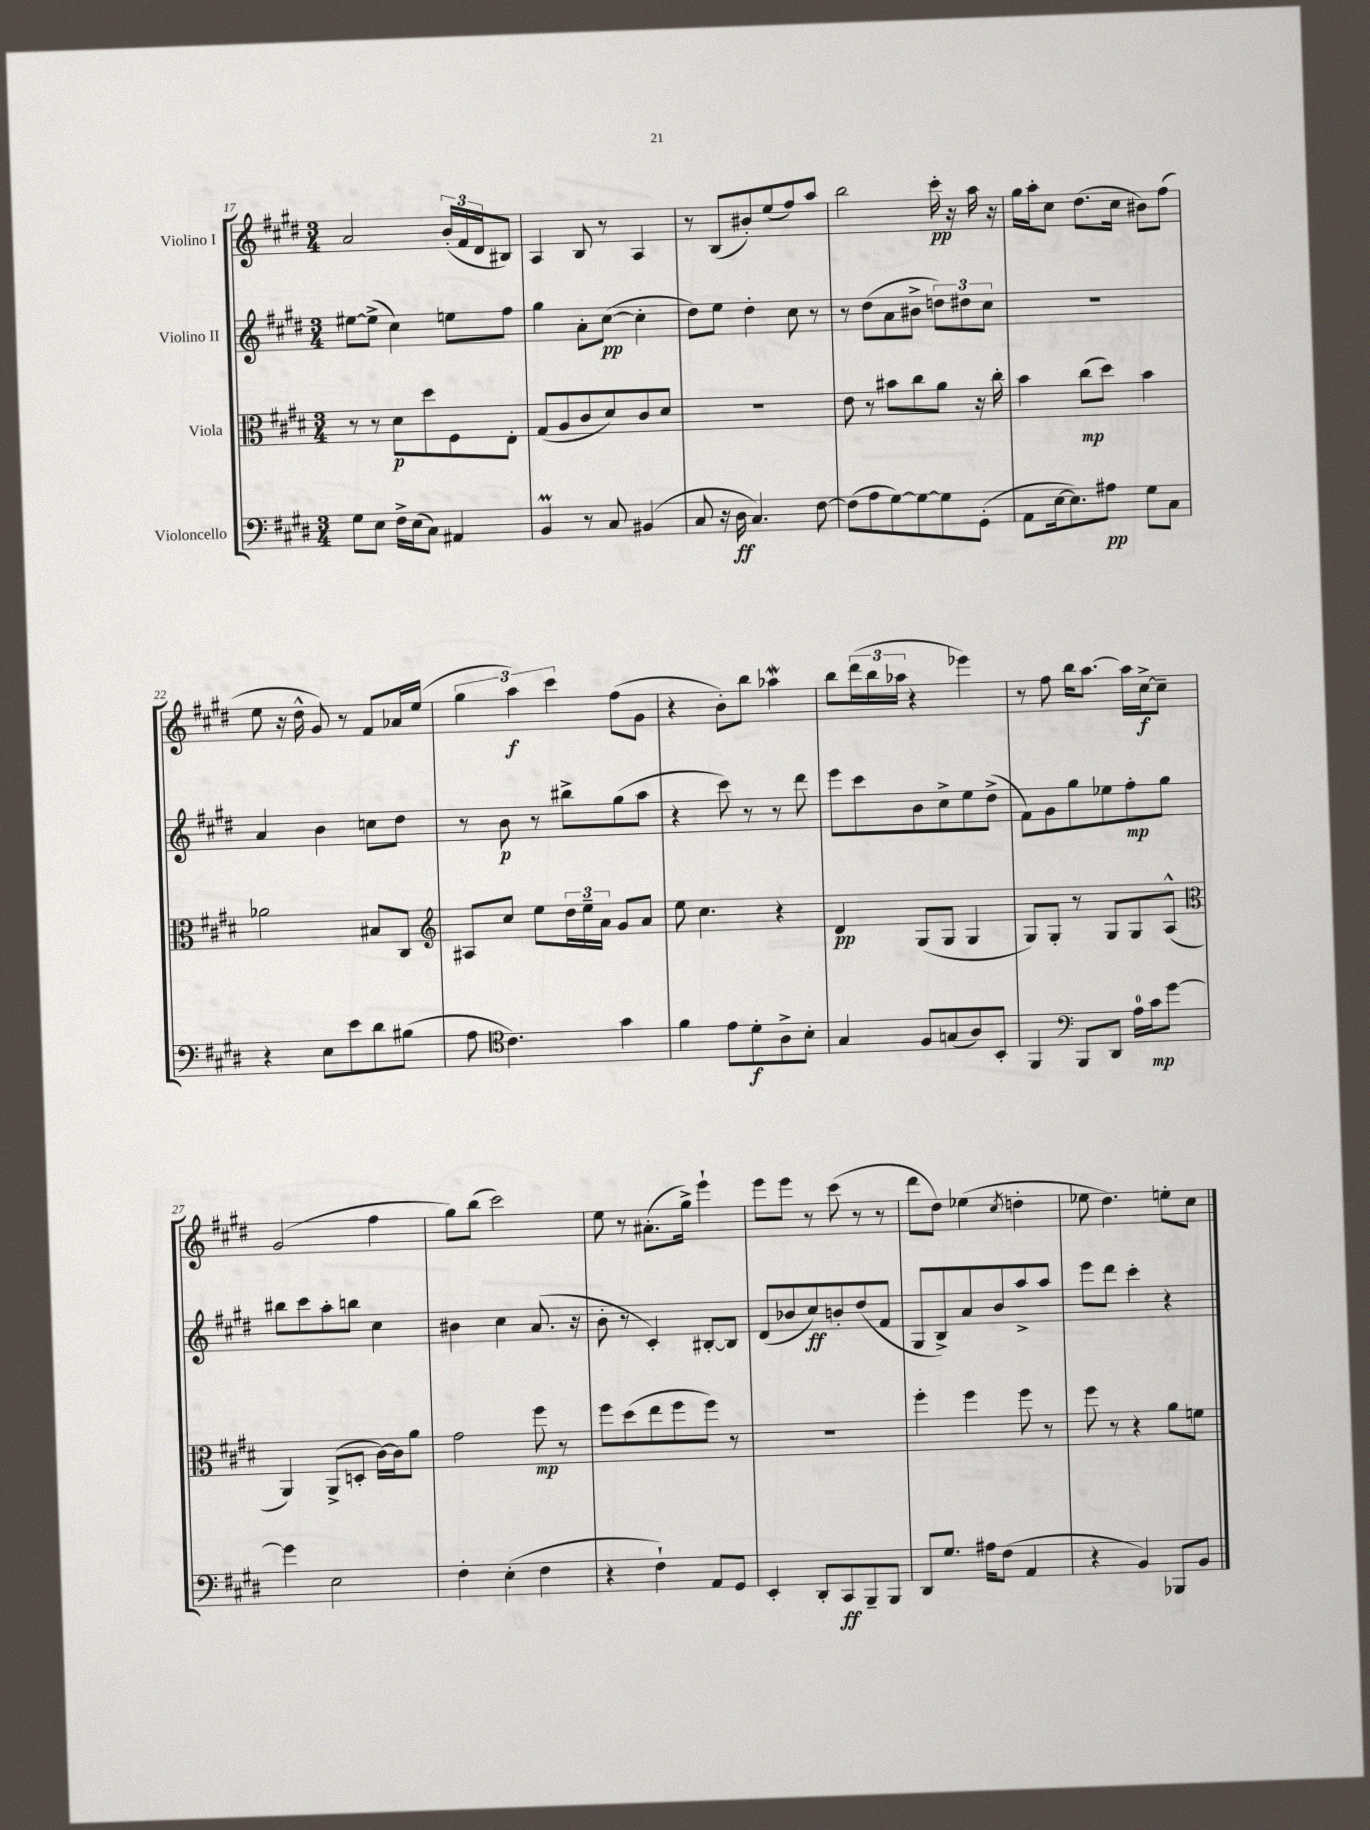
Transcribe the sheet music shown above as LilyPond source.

<<
\new StaffGroup <<
\new Staff = "s0" \with { instrumentName = "Violino I" } {
    \clef treble \key e \major \numericTimeSignature \time 3/4
    a'2 \tuplet 3/2 { b'16-.( fis'16 dis'16 } bis8) |
    a4 b8 r8 a4 |
    r8 b8( bis'8-.) e''8( fis''8) a''8 |
    b''2 cis'''16-.\pp r16 a''16 r16 |
    gis''16 a''16-. cis''8 dis''8.( cis''16 bis'8) fis''8( |
    e''8 r16 dis''16-^ gis'8) r8 fis'8 aes'16 e''16( |
    \tuplet 3/2 { gis''4 a''4\f) cis'''4 } fis''8( gis'8 |
    r4 b'8-.) b''8 aes''4\mordent |
    b''8 \tuplet 3/2 { dis'''16( b''16 aes''16 } r4 ees'''4) |
    r8 fis''8 b''16 a''8.~ a''16 cis''16~->\f cis''8-- |
    gis'2( fis''4 |
    gis''8) b''8( cis'''2) |
    e''8 r8 ais'8.-.( gis''16->) e'''4-! |
    e'''8 e'''8 r8 cis'''8( r8 r8 |
    dis'''8 dis''8) ees''4( \acciaccatura { cis''8 } d''4-. |
    ees''8 dis''4.) e''8-. cis''8 \bar "|." |
}
\new Staff = "s1" \with { instrumentName = "Violino II" } {
    \clef treble \key e \major \numericTimeSignature \time 3/4
    eis''8~ eis''8->( cis''4) e''8 fis''8 |
    gis''4 a'8-. cis''8~\pp( cis''4-. |
    dis''8) e''8 dis''4-. cis''8 r8 |
    r8 dis''8( a'8 bis'8-> \tuplet 3/2 { d''8) dis''8 cis''8 } |
    R2. |
    a'4 b'4 c''8 dis''8 |
    r8 b'8\p r8 bis''8-> gis''8( a''8 |
    r4 cis'''8) r8 r8 dis'''8 |
    e'''8 cis'''8 b'8 cis''8-> e''8 dis''8->( |
    fis'8) gis'8 gis''8 ees''8 fis''8-.\mp gis''8 |
    bis''8 cis'''8 a''8-. b''8 cis''4 |
    bis'4 cis''4 a'8.( r16 |
    b'8-. r8 cis'4-.) bis8~-. bis8 |
    dis'8( bes'8 cis''8\ff) b'8-. dis''8( fis'8 |
    gis8 b8->) a'8 b'8 a''8-> a''8 |
    e'''8 dis'''8 cis'''4-. r4 \bar "|." |
}
\new Staff = "s2" \with { instrumentName = "Viola" } {
    \clef alto \key e \major \numericTimeSignature \time 3/4
    r8 r8 dis'8\p dis''8 fis8 e8-. |
    gis8( a8 cis'8 dis'8) cis'8 dis'8 |
    R2. |
    e'8 r8 bis'8 cis''8 a'8 r16 cis''16-. |
    b'4 cis''8\mp( dis''8) b'4 |
    aes'2 bis8 cis8 |
    \clef treble ais8 cis''8 e''8 \tuplet 3/2 { dis''16 e''16-- a'16 } gis'8 a'8 |
    e''8 cis''4. r4 |
    dis'4\pp gis8( gis8 gis4 |
    gis8) gis8-. r8 gis8 gis8 a8-^( |
    \clef alto a,4) a,8->( d8-. cis'16~) cis'16 a'8 |
    gis'2 fis''8\mp r8 |
    fis''8 dis''8( e''8 fis''8 fis''8) r8 |
    R2. |
    fis''4-. fis''4 fis''8 r8 |
    fis''8 r8 r4 a'8 f'8 \bar "|." |
}
\new Staff = "s3" \with { instrumentName = "Violoncello" } {
    \clef bass \key e \major \numericTimeSignature \time 3/4
    gis8 e8 fis16-> e16( cis8) ais,4 |
    b,4\prall r8 cis8 bis,4( |
    cis8 r16 dis16\ff cis4.) fis8~ |
    fis8( a8 gis8~) gis8~ gis8 gis,8-.( |
    a,8 e16~ e8.) ais8\pp gis8 cis8 |
    r4 e8 e'8 dis'8 bis8( |
    a8 \clef tenor cis'4.) gis'4 |
    fis'4 e'8 dis'8-.\f a8-> b8-. |
    gis4 fis8 g8( a8) b,8-. |
    fis,4 \clef bass b,,8 dis,8 a16-0 cis'16\mp gis'8~ |
    gis'4 e2 |
    fis4-. e4-.( fis4 |
    r4 fis4-!) a,8 gis,8 |
    e,4-. dis,8-. cis,8\ff b,,8-- b,,8 |
    dis,8 gis8. ais16 fis8( a,4 |
    r4 b,4) bes,,8 b,8 \bar "|." |
}
>>
>>
\layout { \context { \Score currentBarNumber = #17 } }
